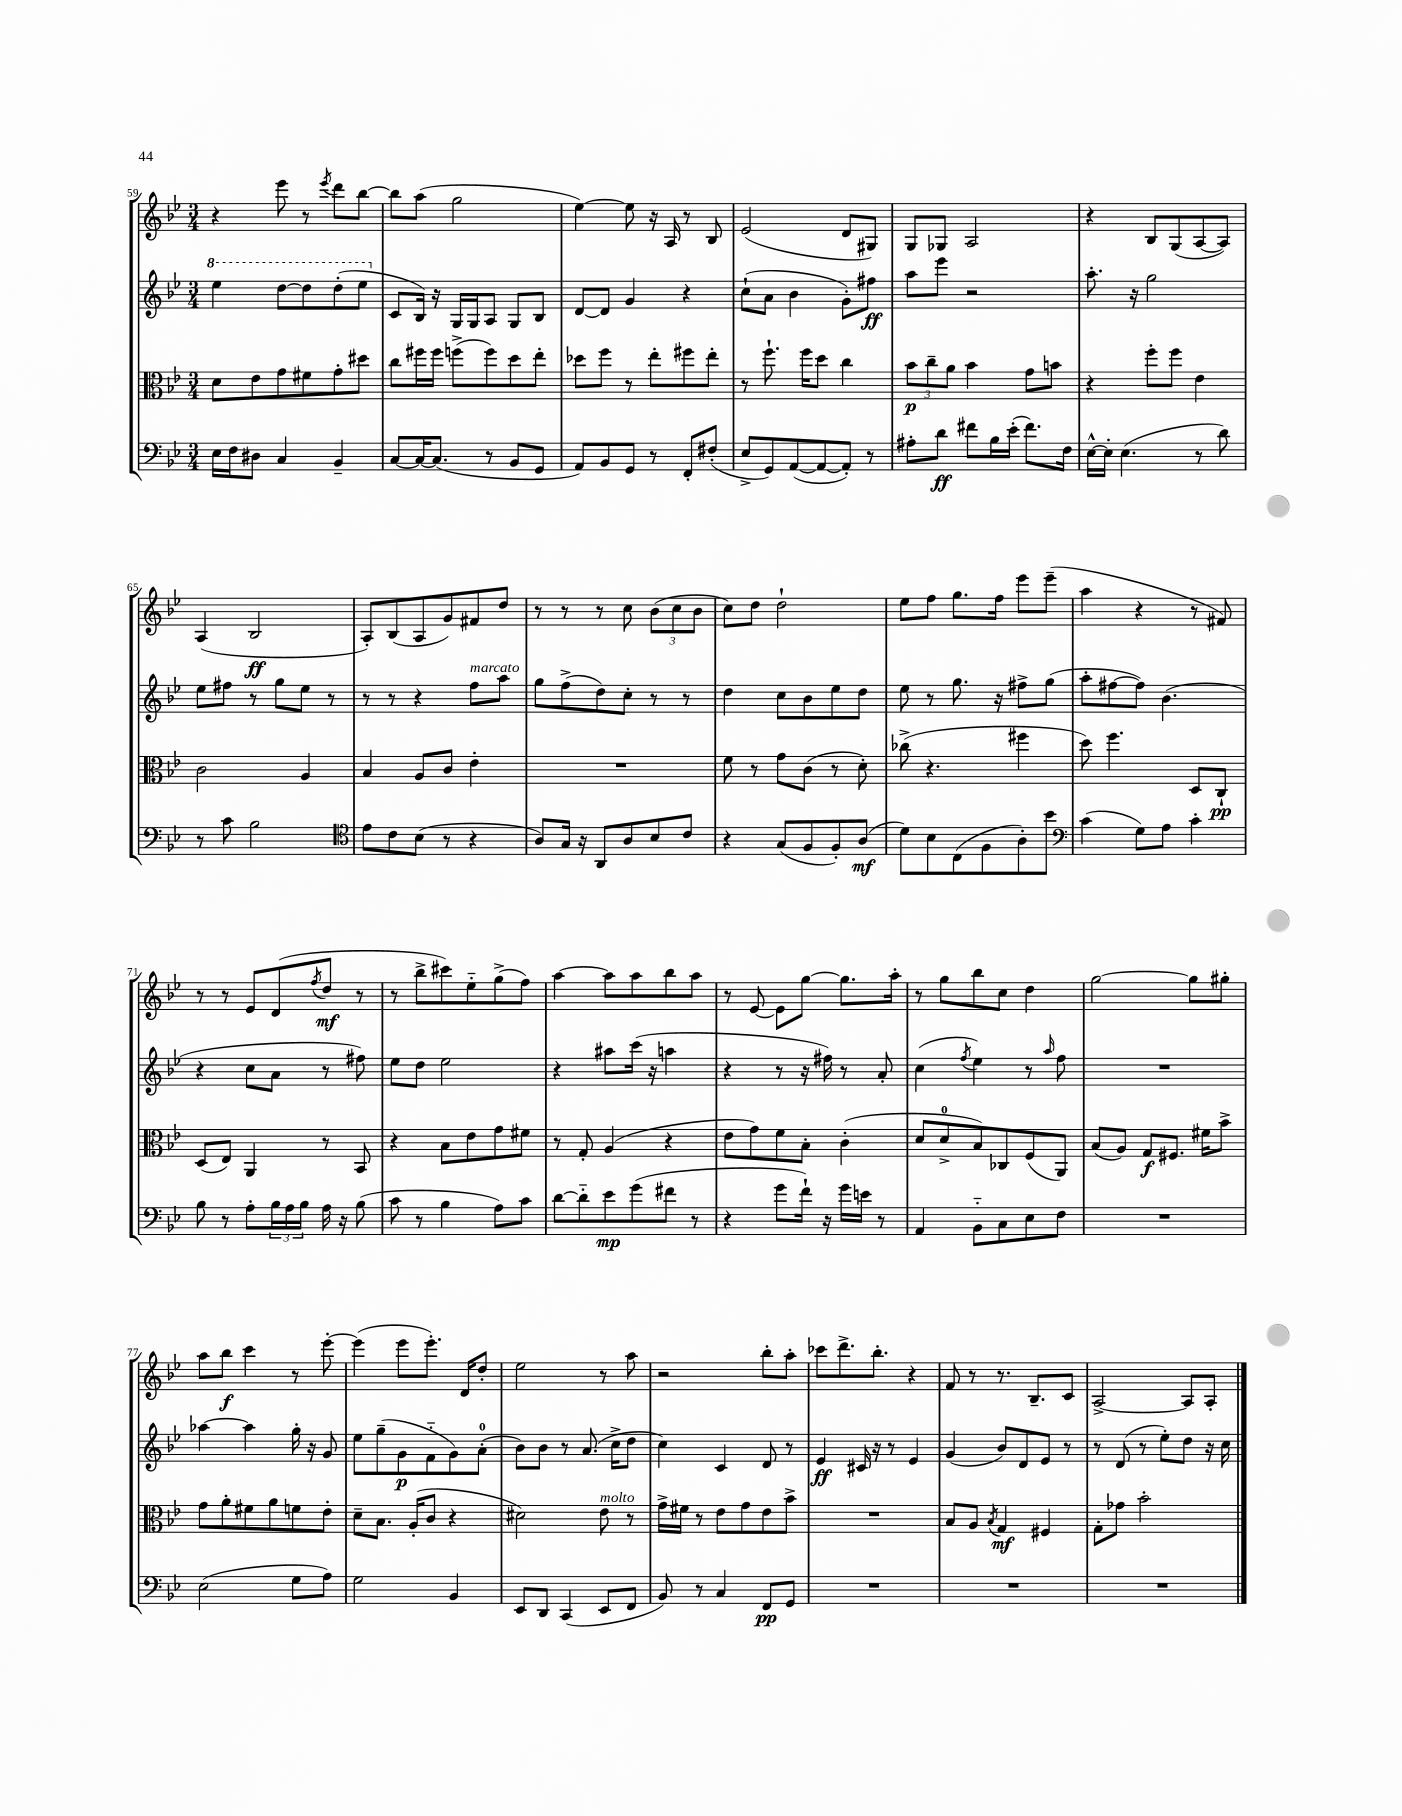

**kern	**dynam	**kern	**dynam	**kern	**dynam	**kern	**dynam
*part4	*part4	*part3	*part3	*part2	*part2	*part1	*part1
*staff4	*staff4	*staff3	*staff3	*staff2	*staff2	*staff1	*staff1
*clefF4	*	*clefC3	*	*clefG2	*	*clefG2	*
*k[b-e-]	*	*k[b-e-]	*	*k[b-e-]	*	*k[b-e-]	*
*M3/4	*	*M3/4	*	*M3/4	*	*M3/4	*
*	*	*	*	*8va	*	*	*
=59	=59	=59	=59	=59	=59	=59	=59
16E-\LL	.	8d\L	.	4eee-\	.	4r	.
16F\J	.	.	.	.	.	.	.
8D#X\J	.	8e-\	.	.	.	.	.
4C/	.	8g\	.	[8ddd\L	.	8eee-\	.
.	.	8f#X\	.	8ddd\]	.	8r	.
.	.	.	.	.	.	8qeee-/	.
4BB-~/	.	8g'\	.	(8ddd'\	.	8ddd\L	.
.	.	8dd#X\J	.	8eee-\J	.	[8bb-\J	.
=60	=60	=60	=60	=60	=60	=60	=60
*	*	*	*	*X8va	*	*	*
[8C/L	.	8cc\L	.	8c/L	.	8bb-\L]	.
16C/K_	.	16ff#X\L	.	16B-/Jk)	.	(8aa\J	.
(8.C/J]	.	16ff#\JJ	.	16r	.	.	.
.	.	(8ffn^\L	.	16G/LL	.	2gg\	.
.	.	.	.	16G/J	.	.	.
8r	.	8ff\)	.	8A/J	.	.	.
8BB-/L	.	8dd\	.	8G/L	.	.	.
8GG/J	.	8ee-'\J	.	8B-/J	.	.	.
=61	=61	=61	=61	=61	=61	=61	=61
8AA/L)	.	8dd-X\L	.	[8d/L	.	[4ee-\)	.
8BB-/	.	8ff\J	.	8d/J]	.	.	.
8GG/J	.	8r	.	4g/	.	8ee-\]	.
8r	.	8ee-'\L	.	.	.	16r	.
.	.	.	.	.	.	16A/	.
8FF'/L	.	8ff#X\	.	4r	.	8r	.
(8F#X'/J	.	8ee-'\J	.	.	.	8B-/	.
=62	=62	=62	=62	=62	=62	=62	=62
8E-^/L	.	8r	.	(8cc`\L	.	(2e-/	.
8GG/)	.	8.ff`\	.	8a\J	.	.	.
([8AA/	.	.	.	4b-\	.	.	.
.	.	16ff\KL	.	.	.	.	.
8AA/_	.	8dd\J	.	.	.	.	.
8AA'/J])	.	4cc\	.	8g'\L)	.	8d/L	.
8r	.	.	.	8ff#X\J	ff	8G#X/J)	.
=63	=63	=63	=63	=63	=63	=63	=63
8A#X'\L	.	12b-\L	p	8aa\L	.	8G/L	.
.	.	12cc~\	.	.	.	.	.
8d\J	ff	.	.	8eee-\J	.	8G-X/J	.
.	.	12a\J	.	.	.	.	.
8f#X\L	.	4b-\	.	2r	.	2A/	.
16B-\L	.	.	.	.	.	.	.
(16e-'\JJ	.	.	.	.	.	.	.
8.f#\L)	.	8g\L	.	.	.	.	.
.	.	8bn\J	.	.	.	.	.
16F\Jk	.	.	.	.	.	.	.
=64	=64	=64	=64	=64	=64	=64	=64
[16E-^^\LL	.	4r	.	8.aa'\	.	4r	.
16E-'\JJ]	.	.	.	.	.	.	.
(4.E-\	.	.	.	.	.	.	.
.	.	.	.	16r	.	.	.
.	.	8ff'\L	.	2gg\	.	8B-/L	.
.	.	8ff\J	.	.	.	(8G/	.
8r	.	4e-\	.	.	.	[8A/	.
8d\)	.	.	.	.	.	8A/J])	.
!!LO:LB:g=z
=65	=65	=65	=65	=65	=65	=65	=65
8r	.	2c\	.	8ee-\L	.	(4A/	.
8c\	.	.	.	8ff#X\J	.	.	.
2B-\	.	.	.	8r	.	2B-/	ff
.	.	.	.	8gg\L	.	.	.
.	.	4A/	.	8ee-\J	.	.	.
.	.	.	.	8r	.	.	.
=66	=66	=66	=66	=66	=66	=66	=66
*clefC4	*	*	*	*	*	*	*
8e-\L	.	4B-/	.	8r	.	8A'/L)	.
8c\	.	.	.	8r	.	(8B-/	.
(8B-\J	.	8A/L	.	4r	.	8A/	.
8r	.	8c/J	.	.	.	8g/)	.
!	!	!	!	!LO:TX:a:i:t=marcato	!	!	!
4r	.	4e-'\	.	8ff\L	.	8f#X/	.
.	.	.	.	8aa\J	.	8dd/J	.
=67	=67	=67	=67	=67	=67	=67	=67
8A/L)	.	2.r	.	8gg\L	.	8r	.
16G/Jk	.	.	.	(8ff^\	.	8r	.
16r	.	.	.	.	.	.	.
8AA/L	.	.	.	8dd\)	.	8r	.
8A/	.	.	.	8cc'\J	.	8cc\	.
8B-/	.	.	.	8r	.	(12b-\L	.
.	.	.	.	.	.	12cc\	.
8c/J	.	.	.	8r	.	.	.
.	.	.	.	.	.	12b-\J	.
=68	=68	=68	=68	=68	=68	=68	=68
4r	.	8f\	.	4dd\	.	8cc\L)	.
.	.	8r	.	.	.	8dd\J	.
(8G/L	.	8g\L	.	8cc\L	.	2dd`\	.
8F/	.	(8c\J	.	8b-\	.	.	.
8F'/)	.	8r	.	8ee-\	.	.	.
(8A/J	mf	8d'\)	.	8dd\J	.	.	.
=69	=69	=69	=69	=69	=69	=69	=69
8d\L)	.	(8cc-X^\	.	8ee-\	.	8ee-\L	.
8B-\	.	4.r	.	8r	.	8ff\J	.
(8C\	.	.	.	8.gg\	.	8.gg\L	.
8F\	.	.	.	.	.	.	.
.	.	.	.	16r	.	16ff\Jk	.
8A'\)	.	4ff#X\	.	8ff#X^\L	.	8eee-\L	.
8b-\J	.	.	.	(8gg\J	.	(8eee-~\J	.
=70	=70	=70	=70	=70	=70	=70	=70
*clefF4	*	*	*	*	*	*	*
(4c\	.	8dd\)	.	8aa'\L	.	4aa\	.
.	.	4.ff\	.	[8ff#X\	.	.	.
8G\L)	.	.	.	8ff#\J])	.	4r	.
8A\J	.	.	.	(4.b-\	.	.	.
4c'\	.	8D/L	.	.	.	8r	.
.	.	8C`/J	pp	.	.	8f#X/)	.
!!LO:LB:g=z
=71	=71	=71	=71	=71	=71	=71	=71
8B-\	.	(8D/L	.	4r	.	8r	.
8r	.	8E-/J)	.	.	.	8r	.
8A'\L	.	4AA/	.	8cc\L	.	8e-/L	.
24B-\L	.	.	.	8a\J	.	(8d/	.
24A\	.	.	.	.	.	.	.
24B-\JJ	.	.	.	.	.	.	.
.	.	.	.	.	.	8qff/	.
16A\	.	8r	.	8r	.	8dd/J	mf
16r	.	.	.	.	.	.	.
(8B-\	.	8BB-/	.	8ff#X\)	.	8r	.
=72	=72	=72	=72	=72	=72	=72	=72
8c\	.	4r	.	8ee-\L	.	8r	.
8r	.	.	.	8dd\J	.	8bb-^\L	.
4B-\	.	8B-\L	.	2ee-\	.	8ccc#X\)	.
.	.	8e-\	.	.	.	8ee-\	.
8A\L)	.	8g\	.	.	.	(8gg^\	.
8c\J	.	8f#X\J	.	.	.	8ff\J)	.
=73	=73	=73	=73	=73	=73	=73	=73
[8d\L	.	8r	.	4r	.	[4aa\	.
8d\]	.	8G'/	.	.	.	.	.
8e-\	mp	(4A/	.	8aa#X\L	.	8aa\L]	.
(8g\	.	.	.	(16ccc\Jk	.	8aa\	.
.	.	.	.	16r	.	.	.
8f#X\J	.	4r	.	4aan\	.	8bb-\	.
8r	.	.	.	.	.	8aa\J	.
=74	=74	=74	=74	=74	=74	=74	=74
4r	.	8e-\L	.	4r	.	8r	.
.	.	8g\)	.	.	.	[8e-/	.
8g\L	.	8f\	.	8r	.	8e-\L]	.
16f`\Jk)	.	8B-'\J	.	16r	.	[8gg\J	.
16r	.	.	.	16ff#X\)	.	.	.
16g\LL	.	(4c'\	.	8r	.	8.gg\L]	.
16en\JJ	.	.	.	.	.	.	.
8r	.	.	.	8a'/	.	.	.
.	.	.	.	.	.	16aa'\Jk	.
=75	=75	=75	=75	=75	=75	=75	=75
4AA/	.	8d/L	.	(4cc\	.	8r	.
.	.	8d^/	.	.	.	8gg\L	.
.	.	.	.	8qff/	.	.	.
8BB-\L	.	8B-/)	.	4ee-\)	.	8bb-\	.
8C\	.	8C-X/	.	.	.	8cc\J	.
8E-\	.	(8F/	.	8r	.	4dd\	.
.	.	.	.	16qqaa/	.	.	.
8F\J	.	8AA/J)	.	8ff\	.	.	.
=76	=76	=76	=76	=76	=76	=76	=76
2.r	.	(8B-/L	.	2.r	.	[2gg\	.
.	.	8A/J)	.	.	.	.	.
.	.	8G/L	f	.	.	.	.
.	.	8.F#X/J	.	.	.	.	.
.	.	.	.	.	.	8gg\L]	.
.	.	16f#X\KL	.	.	.	.	.
.	.	8b-^\J	.	.	.	8gg#X'\J	.
!!LO:LB:g=z
=77	=77	=77	=77	=77	=77	=77	=77
(2E-\	.	8g\L	.	[4aa-X\	.	8aa\L	.
.	.	8a'\	.	.	.	8bb-\J	f
.	.	8f#X\	.	4aa-\]	.	4ccc\	.
.	.	8a\	.	.	.	.	.
8G\L	.	8fn\	.	16gg'\	.	8r	.
.	.	.	.	16r	.	.	.
8A\J)	.	8e-'\J	.	8g/	.	[8eee-'\	.
=78	=78	=78	=78	=78	=78	=78	=78
2G\	.	8d~\L	.	8ee-\L	.	(4eee-\]	.
.	.	8.B-\J	.	(8gg~\	.	.	.
.	.	.	.	8g\	p	8eee-\L	.
.	.	(16A'/KL	.	.	.	.	.
.	.	8c/J	.	8f\	.	8.eee-'\J)	.
4BB-/	.	4r	.	8g\)	.	.	.
.	.	.	.	.	.	16d/KL	.
.	.	.	.	(8a'\J	.	8dd'/J	.
=79	=79	=79	=79	=79	=79	=79	=79
8EE-/L	.	2d#X\)	.	8b-\L)	.	2ee-\	.
8DD/J	.	.	.	8b-\J	.	.	.
(4CC/	.	.	.	8r	.	.	.
.	.	.	.	(8.a/	.	.	.
!	!	!LO:TX:a:i:t=molto	!	!	!	!	!
8EE-/L	.	8e-\	.	.	.	8r	.
.	.	.	.	16cc^\KL	.	.	.
8FF/J	.	8r	.	8dd\J	.	8aa\	.
=80	=80	=80	=80	=80	=80	=80	=80
8BB-/)	.	16g^\LL	.	4cc\)	.	2r	.
.	.	16f#X\JJ	.	.	.	.	.
8r	.	8r	.	.	.	.	.
4C/	.	8e-\L	.	4c/	.	.	.
.	.	8g\	.	.	.	.	.
8FF/L	pp	8e-\	.	8d/	.	8bb-'\L	.
8GG/J	.	8b-^\J	.	8r	.	8aa'\J	.
=81	=81	=81	=81	=81	=81	=81	=81
2.r	.	2.r	.	4e-/	ff	8ccc-X\L	.
.	.	.	.	.	.	8.ddd^\	.
.	.	.	.	16c#X/	.	.	.
.	.	.	.	16r	.	8.bb-'\J	.
.	.	.	.	8r	.	.	.
.	.	.	.	4e-/	.	4r	.
=82	=82	=82	=82	=82	=82	=82	=82
2.r	.	8B-/L	.	(4g/	.	8f/	.
.	.	8A/J	.	.	.	8r	.
.	.	8qB-/	.	.	.	.	.
.	.	4G/	mf	8b-/L)	.	8.r	.
.	.	.	.	8d/	.	.	.
.	.	.	.	.	.	8.B-~/L	.
.	.	4F#X/	.	8e-/J	.	.	.
.	.	.	.	8r	.	8c/J	.
=83	=83	=83	=83	=83	=83	=83	=83
2.r	.	8G'\L	.	8r	.	[2A^/	.
.	.	8g-X\J	.	(8d/	.	.	.
.	.	2b-'\	.	8r	.	.	.
.	.	.	.	8ee-'\L)	.	.	.
.	.	.	.	8dd\J	.	8A/L]	.
.	.	.	.	16r	.	8A'/J	.
.	.	.	.	16cc\	.	.	.
==	==	==	==	==	==	==	==
*-	*-	*-	*-	*-	*-	*-	*-
